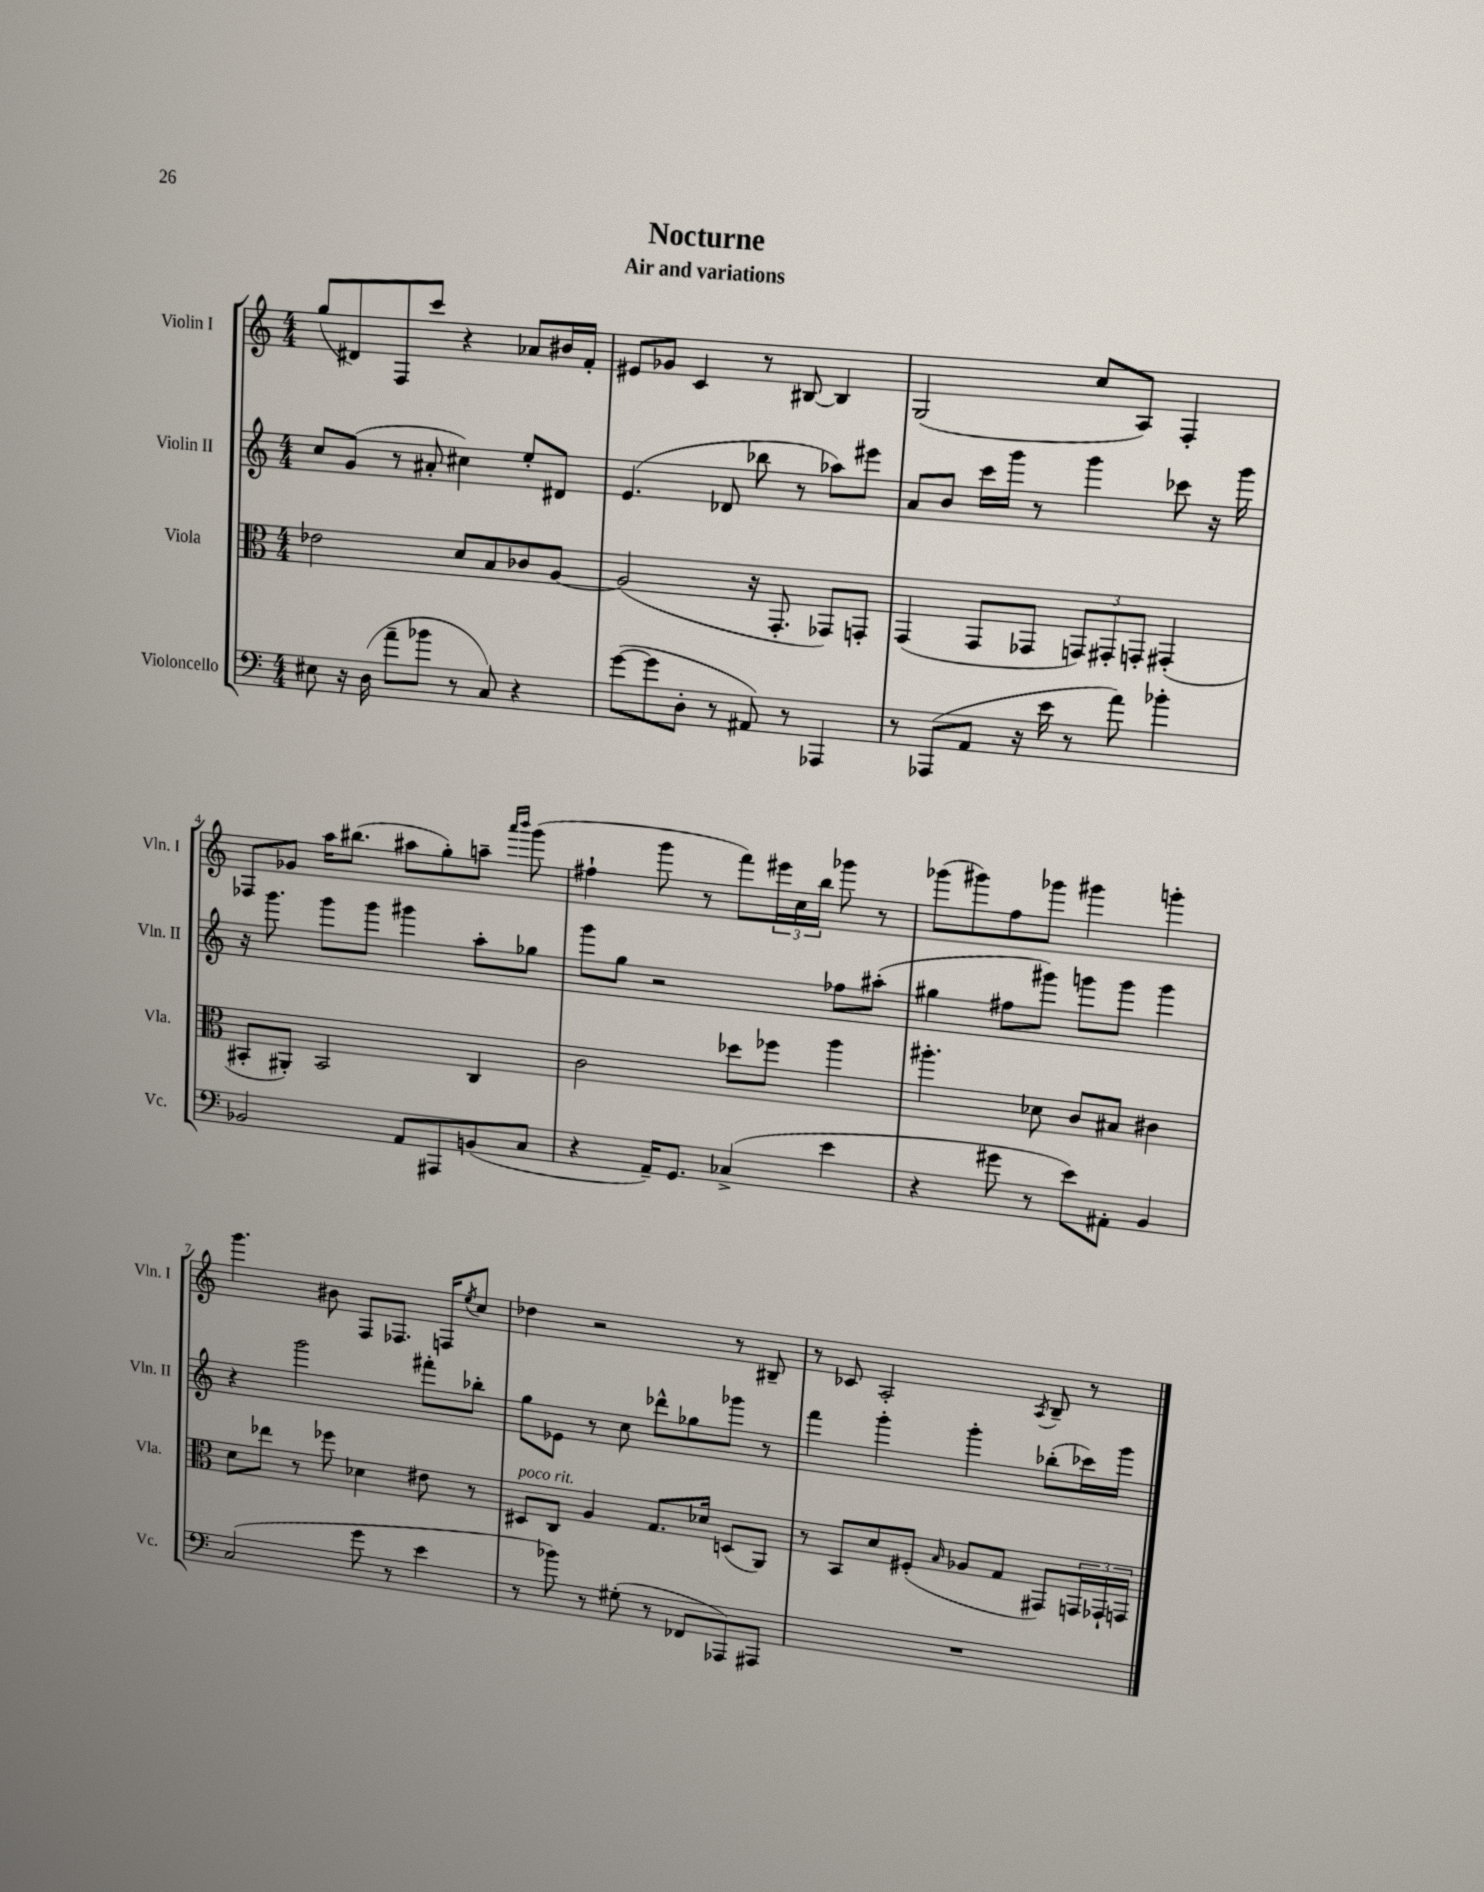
\header { title = "Nocturne" subtitle = "Air and variations" }
<<
\new StaffGroup <<
\new Staff = "s0" \with { instrumentName = "Violin I" shortInstrumentName = "Vln. I" } {
    \clef treble \key c \major \numericTimeSignature \time 4/4
    g''8( dis'8) f8 c'''8 r4 aes'8 bis'16 f'16-. |
    eis'8 ges'8 c'4 r8 bis8~ bis4 |
    g2( c''8 a8) f4-. |
    fes8 ges'8 a''16 bis''8.( ais''8 g''8-.) a''8-- \grace { a'''16 b'''16 } g'''8( |
    fis''4-! g'''8 r8 f'''8) \tuplet 3/2 { eis'''16 c''16 b''16 } ges'''8 r8 |
    ges'''8( gis'''8) f''8 ges'''8 gis'''4 g'''4-. |
    g'''4. bis'8 f8 fes8. f16 \acciaccatura { e''8 } c''8 |
    des''4 r2 r8 bis8-- |
    r8 ces'8 a2-. \acciaccatura { a8 } b8-- r8 \bar "|." |
}
\new Staff = "s1" \with { instrumentName = "Violin II" shortInstrumentName = "Vln. II" } {
    \clef treble \key c \major \numericTimeSignature \time 4/4
    c''8 g'8( r8 ais'8-. cis''4) e''8-. dis'8 |
    e'4.( des'8 bes''8 r8 aes''8) eis'''8 |
    a'8 b'8 c'''16 g'''16 r8 g'''4 ces'''8 r16 g'''16 |
    r16 g'''8. g'''8 g'''8 gis'''4 a''8-. ges''8 |
    g'''8 g''8 r2 fes''8 ais''8-.( |
    gis''4 fis''8 gis'''8) g'''8 g'''8 g'''4 |
    r4 g'''2 fis'''8-. bes''8-. |
    g''8 ees'8 r8 c''8 des'''8-^ ges''8 ges'''8 r8 |
    f'''4 g'''4-. g'''4-. bes''8-.( ces'''16) g'''16 \bar "|." |
}
\new Staff = "s2" \with { instrumentName = "Viola" shortInstrumentName = "Vla." } {
    \clef alto \key c \major \numericTimeSignature \time 4/4
    ees'2 d'8 b8 ces'8 a8~ |
    a2( r16 g,8.-. ges,8) g,8-. |
    g,4( g,8 ges,8 \tuplet 3/2 { g,8) gis,8-. g,8-. } gis,4-.( |
    bis,8-. ais,8-.) bis,2 c4 |
    c'2 des''8 fes''8 a''4 |
    ais''4.-. des'8 c'8 bis8 cis'4 |
    d'8 ees''8 r8 fes''8 des'4 eis'8 r8 |
    dis8^\markup { \italic "poco rit." } c8 a4 g8. des'16 d8( a,8) |
    r8 b,8 d'8 fis8-.( \grace { b16 } aes8 g8 gis,8) \tuplet 3/2 { g,16 ges,16-! g,16 } \bar "|." |
}
\new Staff = "s3" \with { instrumentName = "Violoncello" shortInstrumentName = "Vc." } {
    \clef bass \key c \major \numericTimeSignature \time 4/4
    eis8 r16 d16( a'8-- bes'8 r8 c8) r4 |
    g'8~( g'8 d8-. r8 ais,8) r8 aes,,4 |
    r8 aes,,8( a,8 r16 e'16 r8 a'8) bes'4-. |
    bes,2 a,8 ais,,8 b,8( c8 |
    r4 a,16--) g,8. ces4->( e'4 |
    r4 gis'8 r8 e'8) ais,8-. b,4 |
    c2( g'8 r8 e'4 |
    r8 bes'8) r8 gis8-.( r8 fes,8 aes,,8) ais,,8 |
    R1 \bar "|." |
}
>>
>>
